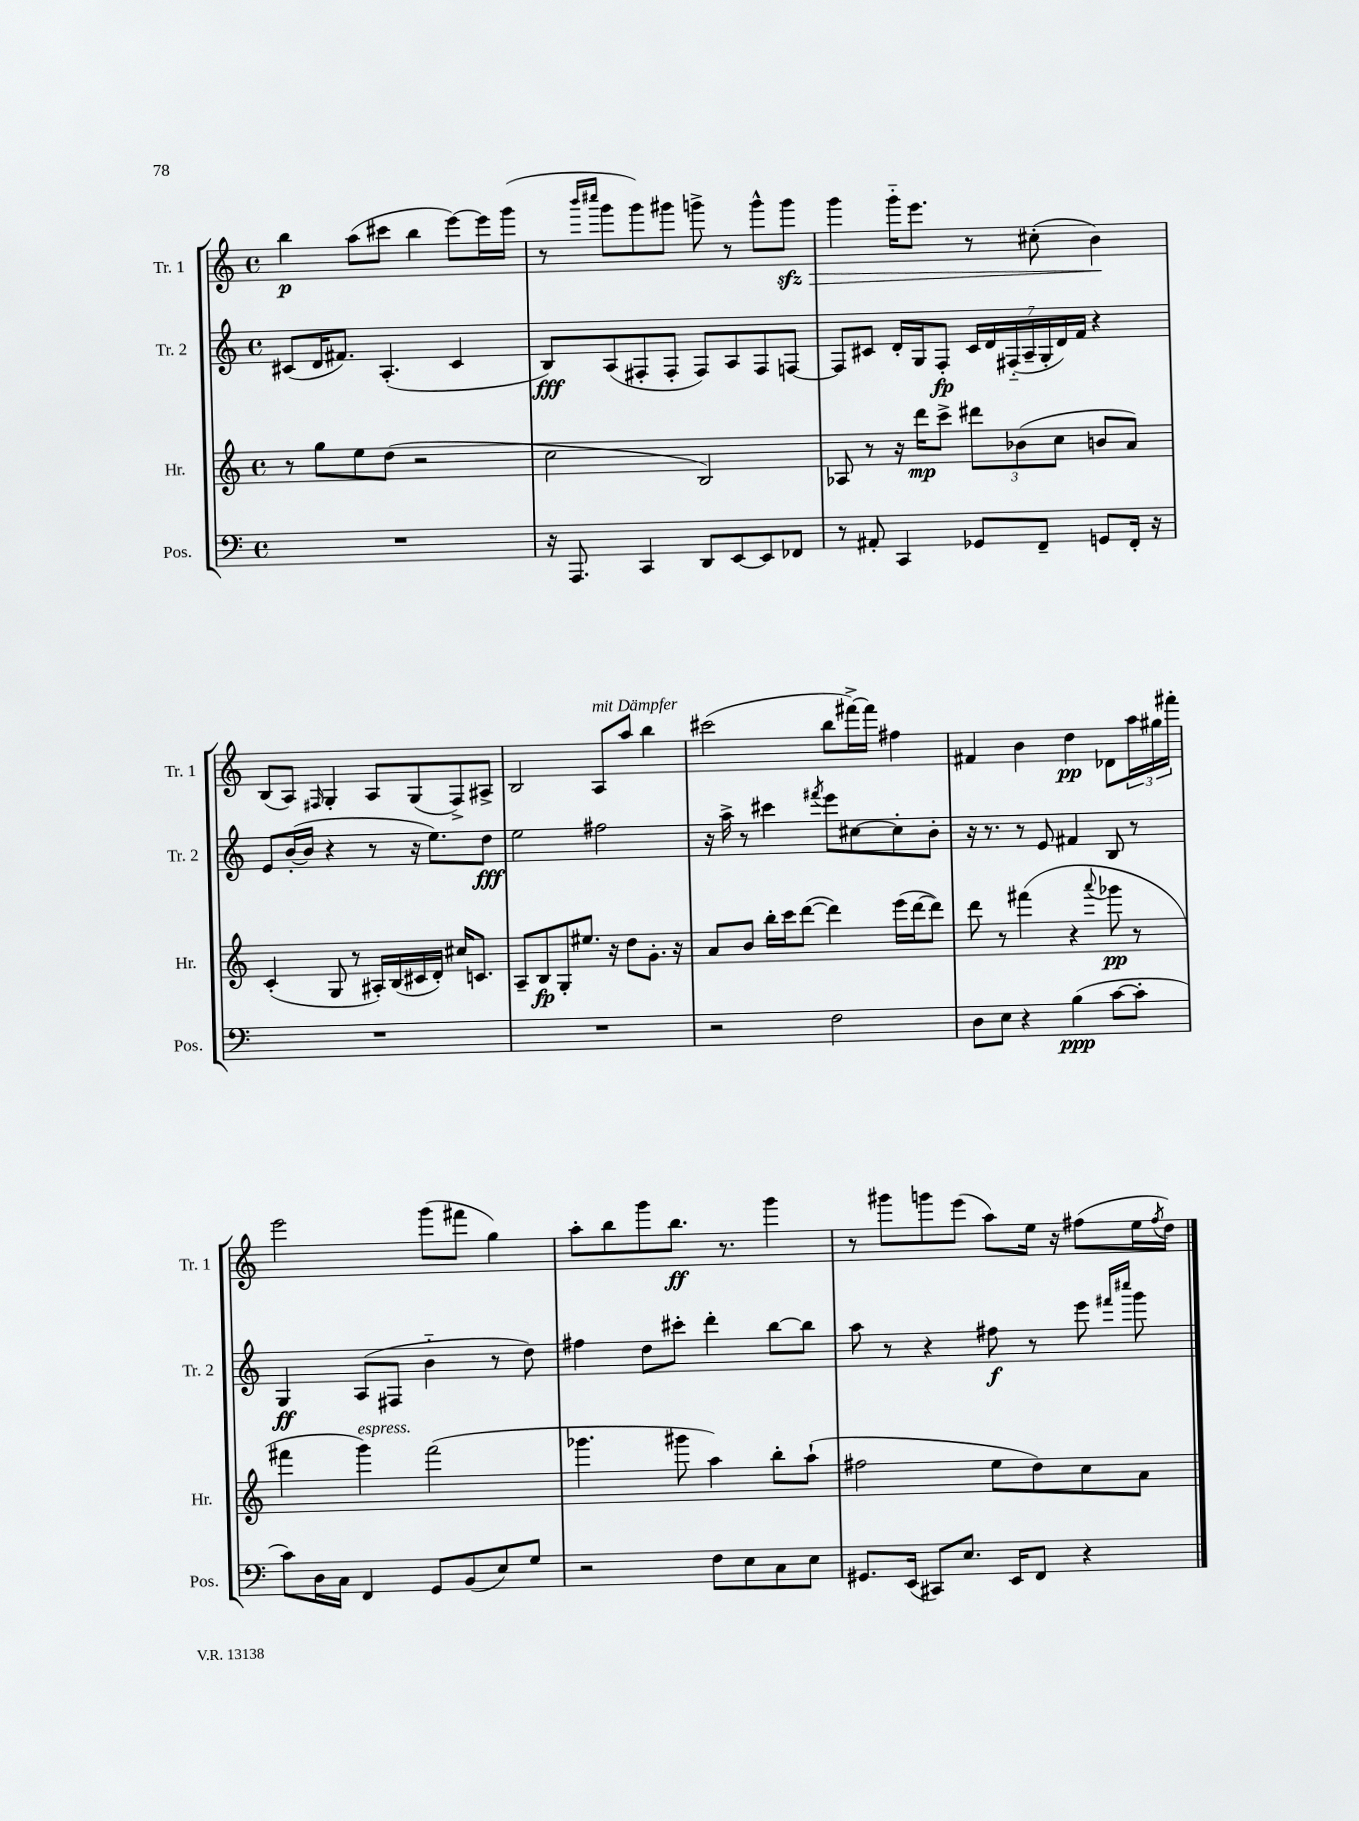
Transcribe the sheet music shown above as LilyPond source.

<<
\new StaffGroup <<
\new Staff = "s0" \with { instrumentName = "Tr. 1" shortInstrumentName = "Tr. 1" } {
    \clef treble \key c \major \defaultTimeSignature \time 4/4
    b''4\p a''8( cis'''8 b''4 e'''8~) e'''16 g'''16( |
    r8 \grace { b'''16 cis''''16 } g'''8 g'''8) gis'''8 g'''8-> r8 g'''8-^ g'''8\sfz\> |
    g'''4 g'''16-_ e'''8. r8 cis''8-.( b'4\!) |
    b8( a8) \grace { fis16 } g4-. a8 g8( fis8->) ais8-> |
    b2 a8^\markup { \italic "mit Dämpfer" } a''8 b''4 |
    cis'''2( b''8 fis'''16~->) fis'''16 fis''4 |
    fis'4 b'4 d''4\pp des'8 \tuplet 3/2 { a''16 gis''16 fis'''16-. } |
    e'''2 g'''8( fis'''8 g''4) |
    a''8-. b''8 g'''8 b''8.\ff r8. g'''4 |
    r8 gis'''8 g'''8 e'''8( a''8) e''16 r16 fis''8( e''16 \acciaccatura { fis''8 } d''16) \bar "|." |
}
\new Staff = "s1" \with { instrumentName = "Tr. 2" shortInstrumentName = "Tr. 2" } {
    \clef treble \key c \major \defaultTimeSignature \time 4/4
    cis'8( d'16 fis'8.) a4.-.( cis'4 |
    b8\fff) a8( fis8-. fis8-. fis8) a8 fis8 f8~ |
    f8 cis'8 d'16-. g16 f8-.\fp \tuplet 7/4 { cis'16 d'16 fis16-_( a16-- g16-. d'16) f'16 } r4 |
    e'8 b'16~-.( b'16 r4 r8 r16 e''8.) d''8\fff |
    e''2 fis''2 |
    r16 a''16-> r8 cis'''4 \acciaccatura { fis'''8 } e'''8 cis''8~ cis''8-. b'8-. |
    r16 r8. r8 e'8 fis'4 b8 r8 |
    g4\ff a8( fis8 b'4-_ r8 d''8) |
    fis''4 d''8 cis'''8-. d'''4-. b''8~ b''8 |
    a''8 r8 r4 fis''8\f r8 e'''8 \grace { fis'''16 cis''''16 } g'''8 \bar "|." |
}
\new Staff = "s2" \with { instrumentName = "Hr." shortInstrumentName = "Hr." } {
    \clef treble \key c \major \defaultTimeSignature \time 4/4
    r8 g''8 e''8 d''8( r2 |
    c''2 b2) |
    aes8 r8 r16 d'''16\mp c'''8-> \tuplet 3/2 { dis'''8 bes'8( c''8 } b'8 a'8) |
    c'4-.( g8 r8 ais16-.) b16( cis'16 d'16-.) cis''16 c'8. |
    a8-- b8\fp g8-. eis''8. r16 d''8 g'8.-. r16 |
    a'8 b'8 b''16-. c'''16 d'''8~( d'''4) e'''16( d'''16~ d'''8) |
    d'''8 r8 fis'''4( r4 \appoggiatura { a'''8 } ges'''8\pp r8 |
    fis'''4 g'''4^\markup { \italic "espress." }) fis'''2( |
    ges'''4. gis'''8 a''4) b''8-. a''8-!( |
    fis''2 e''8 d''8) c''8 a'8 \bar "|." |
}
\new Staff = "s3" \with { instrumentName = "Pos." shortInstrumentName = "Pos." } {
    \clef bass \key c \major \defaultTimeSignature \time 4/4
    R1 |
    r16 a,,8. c,4 d,8 e,8~ e,8 fes,8 |
    r8 ais,8-. c,4 ges,8 f,8-- g,8 f,16-. r16 |
    R1 |
    R1 |
    r2 f2 |
    d8 e8 r4 b4\ppp( c'8~ c'8-. |
    c'8) d16 c16 f,4 g,8 b,8( e8) g8 |
    r2 f8 e8 c8 e8 |
    gis,8. e,16( cis,8) e8. e,16 f,8 r4 \bar "|." |
}
>>
>>
\layout { \context { \Score \remove "Bar_number_engraver" } }
